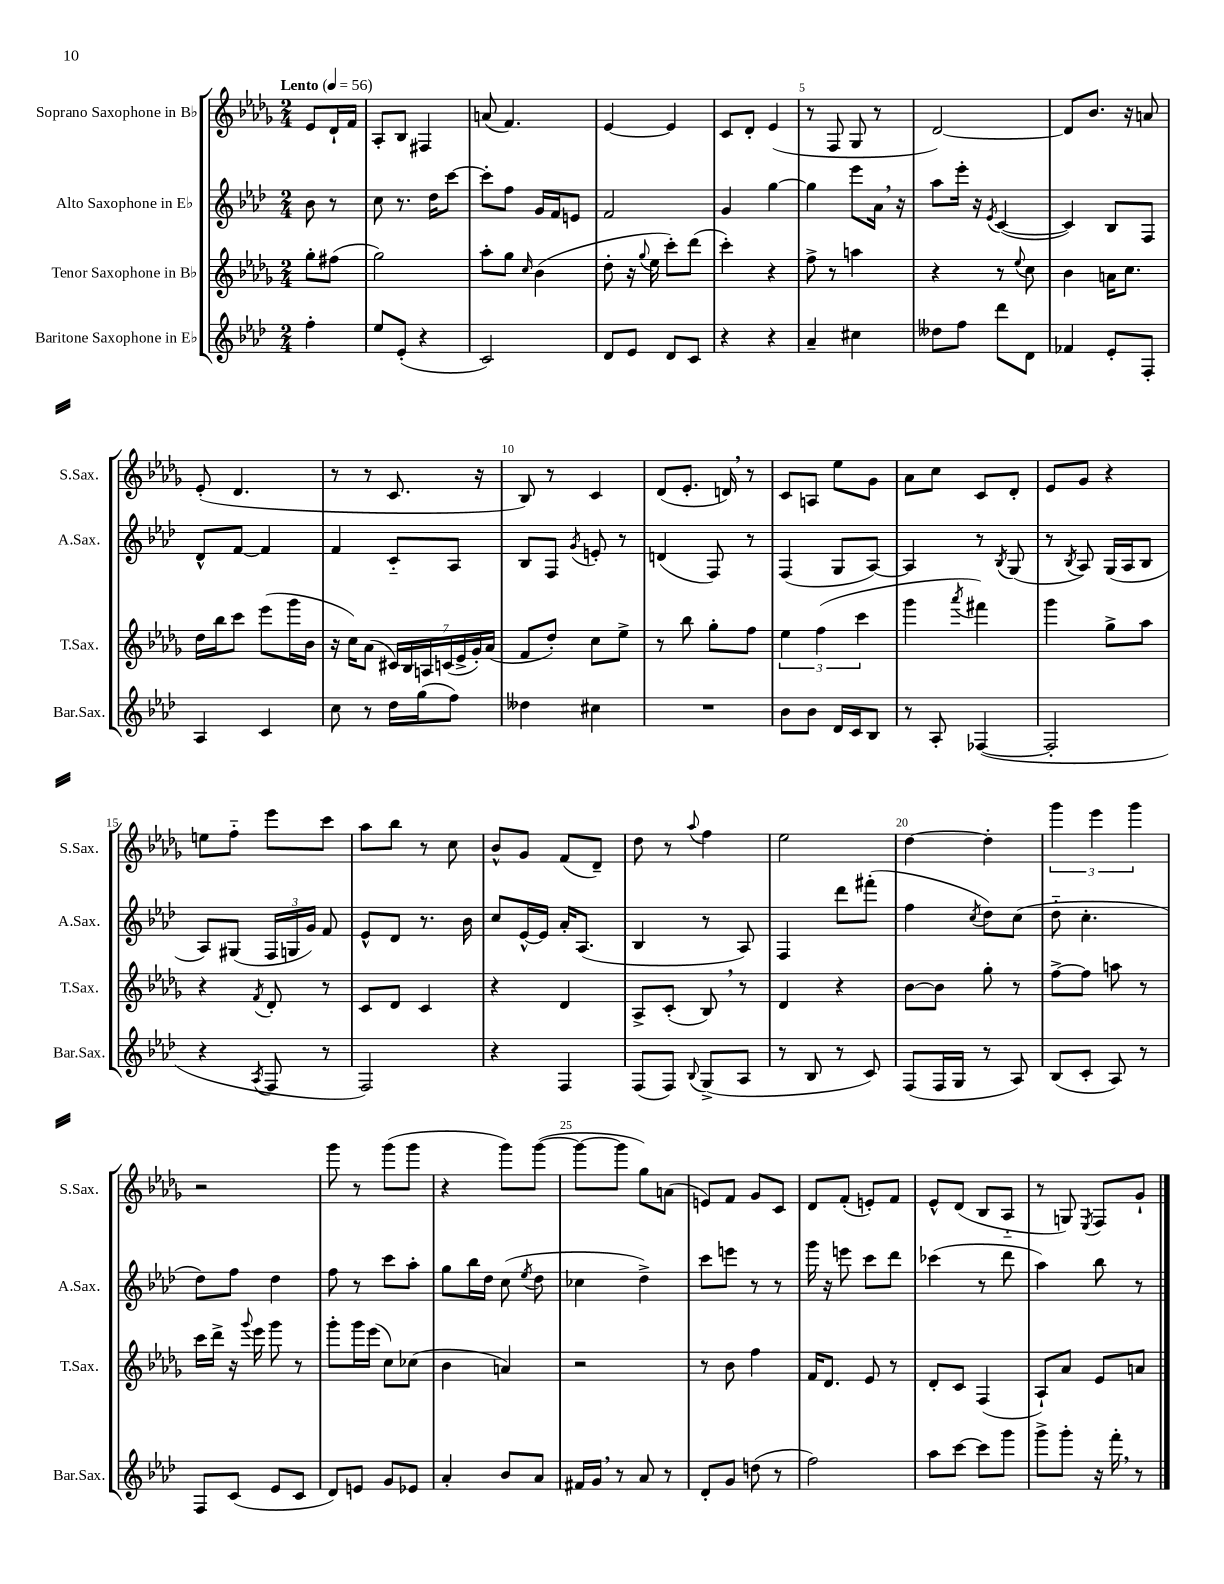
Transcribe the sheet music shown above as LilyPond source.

<<
\new StaffGroup <<
\new Staff = "s0" \with { instrumentName = "Soprano Saxophone in Bb" shortInstrumentName = "S.Sax." } {
    \clef treble \key des \major \numericTimeSignature \time 2/4 \partial 4 \tempo "Lento" 4 = 56
    \autoBeamOff ees'8[ des'16-! f'16] |
    aes8[-. bes8] fis4 |
    a'8( f'4.) |
    ees'4~ ees'4 |
    c'8[ des'8]-. ees'4( |
    r8 f8 ges8 r8 |
    des'2~) |
    des'8[ bes'8.] r16 a'8 |
    ees'8-.( des'4. |
    r8 r8 c'8. r16 |
    bes8) r8 c'4 |
    des'8[( ees'8.]-. d'16) \breathe r8 |
    c'8[ a8] ees''8[ ges'8] |
    aes'8[ c''8] c'8[ des'8]-. |
    ees'8[ ges'8] r4 |
    e''8[ f''8]-_ ees'''8[ c'''8] |
    aes''8[ bes''8] r8 c''8 |
    bes'8[-^ ges'8] f'8[( des'8]--) |
    des''8 r8 \appoggiatura { aes''8 } f''4 |
    ees''2 |
    des''4~ des''4-. |
    \tuplet 3/2 { ges'''4 ees'''4 ges'''4 } |
    r2 |
    ges'''8 r8 ges'''8[( ges'''8] |
    r4 ges'''8[) ges'''8]~( |
    ges'''8[~ ges'''8] ges''8[) a'8]( |
    e'8[) f'8] ges'8[ c'8] |
    des'8[ f'8]-.( e'8[-.) f'8] |
    ees'8[-^ des'8]( bes8[ aes8]-_ |
    r8 g8) \acciaccatura { ees8 } f8[ ges'8]-! \bar "|." |
}
\new Staff = "s1" \with { instrumentName = "Alto Saxophone in Eb" shortInstrumentName = "A.Sax." } {
    \clef treble \key aes \major \numericTimeSignature \time 2/4 \partial 4
    \autoBeamOff bes'8 r8 |
    c''8 r8. des''16[ c'''8]~ |
    c'''8[-. f''8] g'16[ f'16 e'8] |
    f'2 |
    g'4 g''4~ |
    g''4 ees'''8[ aes'16] \breathe r16 |
    aes''8[ ees'''16]-. r16 \acciaccatura { ees'8 } c'4~( |
    c'4) bes8[ f8] |
    des'8[-^ f'8]~ f'4 |
    f'4 c'8[-_ aes8] |
    bes8[ f8] \acciaccatura { g'8 } e'8-. r8 |
    d'4( f8) r8 |
    f4( g8[ aes8]~) |
    aes4 r8 \acciaccatura { bes8 } g8( |
    r8 \acciaccatura { bes8 } aes8) g16[( aes16 bes8] |
    aes8[) gis8]( \tuplet 3/2 { f16[ g16 g'16]) } f'8 |
    ees'8[-^ des'8] r8. bes'16 |
    c''8[ ees'16~-^ ees'16] aes'16[-. aes8.]( |
    bes4 r8 aes8) |
    f4 des'''8[ fis'''8]-.( |
    f''4 \acciaccatura { c''8 } des''8[) c''8]( |
    des''8-_ c''4.-. |
    des''8[) f''8] des''4 |
    f''8 r8 c'''8[ aes''8]-. |
    g''8[ bes''16 des''16] c''8( \acciaccatura { ees''8 } des''8 |
    ces''4 des''4->) |
    c'''8[ e'''8] r8 r8 |
    g'''16 r16 e'''8 c'''8[ des'''8] |
    ces'''4( r8 des'''8 |
    aes''4) bes''8 r8 \bar "|." |
}
\new Staff = "s2" \with { instrumentName = "Tenor Saxophone in Bb" shortInstrumentName = "T.Sax." } {
    \clef treble \key des \major \numericTimeSignature \time 2/4 \partial 4
    \autoBeamOff ges''8[-. fis''8]( |
    ges''2) |
    aes''8[-. ges''8] \grace { c''16 } bes'4( |
    des''8-. r16 \appoggiatura { ges''8 } ees''16 c'''8[-.) des'''8]( |
    c'''4-.) r4 |
    f''8-> r8 a''4 |
    r4 r8 \appoggiatura { ees''8 } c''8 |
    bes'4 a'16[ c''8.] |
    des''16[ bes''16 c'''8] ees'''8[( ges'''16 bes'16] |
    r16 c''16[) aes'8]( \tuplet 7/4 { cis'16[) bes16 a16 c'16( ees'16-> ges'16-.) aes'16]( } |
    f'8[ des''8]-.) c''8[ ees''8]-> |
    r8 bes''8 ges''8[-. f''8] |
    \tuplet 3/2 { ees''4 f''4( c'''4 } |
    ges'''4 \acciaccatura { aes'''8 } fis'''4) |
    ges'''4 ges''8[-> aes''8] |
    r4 \acciaccatura { f'8 } des'8-. r8 |
    c'8[ des'8] c'4 |
    r4 des'4 |
    aes8[-> c'8]-.( bes8) \breathe r8 |
    des'4 r4 |
    bes'8[~ bes'8] ges''8-. r8 |
    f''8[~-> f''8] a''8 r8 |
    c'''16[ des'''16]-> r16 \appoggiatura { ges'''8 } ees'''16 ges'''8 r8 |
    ges'''8[-. ges'''16 ees'''16]( c''8[) ces''8]( |
    bes'4 a'4) |
    r2 |
    r8 bes'8 f''4 |
    f'16[ des'8.] ees'8 r8 |
    des'8[-. c'8] f4( |
    aes8[-!) aes'8] ees'8[ a'8] \bar "|." |
}
\new Staff = "s3" \with { instrumentName = "Baritone Saxophone in Eb" shortInstrumentName = "Bar.Sax." } {
    \clef treble \key aes \major \numericTimeSignature \time 2/4 \partial 4
    \autoBeamOff f''4-. |
    ees''8[ ees'8]-.( r4 |
    c'2) |
    des'8[ ees'8] des'8[ c'8] |
    r4 r4 |
    aes'4-- cis''4 |
    deses''8[ f''8] des'''8[ des'8] |
    fes'4 ees'8[-. f8]-. |
    aes4 c'4 |
    c''8 r8 des''16[ g''16( f''8]) |
    deses''4 cis''4 |
    R2 |
    bes'8[ bes'8] des'16[ c'16 bes8] |
    r8 aes8-. fes4~( |
    fes2-. |
    r4 \acciaccatura { aes8 } f8 r8 |
    f2) |
    r4 f4 |
    f8[( f8]) \appoggiatura { bes8 } g8[->( aes8] |
    r8 bes8 r8 c'8) |
    f8[( f16 g16] r8 aes8) |
    bes8[( c'8]-. aes8) r8 |
    f8[ c'8]( ees'8[ c'8] |
    des'8[) e'8] g'8[ ees'8] |
    aes'4-. bes'8[ aes'8] |
    fis'16[ g'16] \breathe r8 aes'8 r8 |
    des'8[-. g'8] d''8( r8 |
    f''2) |
    aes''8[ c'''8]~ c'''8[ g'''8] |
    g'''8[-> g'''8]-. r16 f'''16-. \breathe r8 \bar "|." |
}
>>
>>
\layout { \context { \Score \override BarNumber.break-visibility = ##(#f #t #t) barNumberVisibility = #(every-nth-bar-number-visible 5) } }
